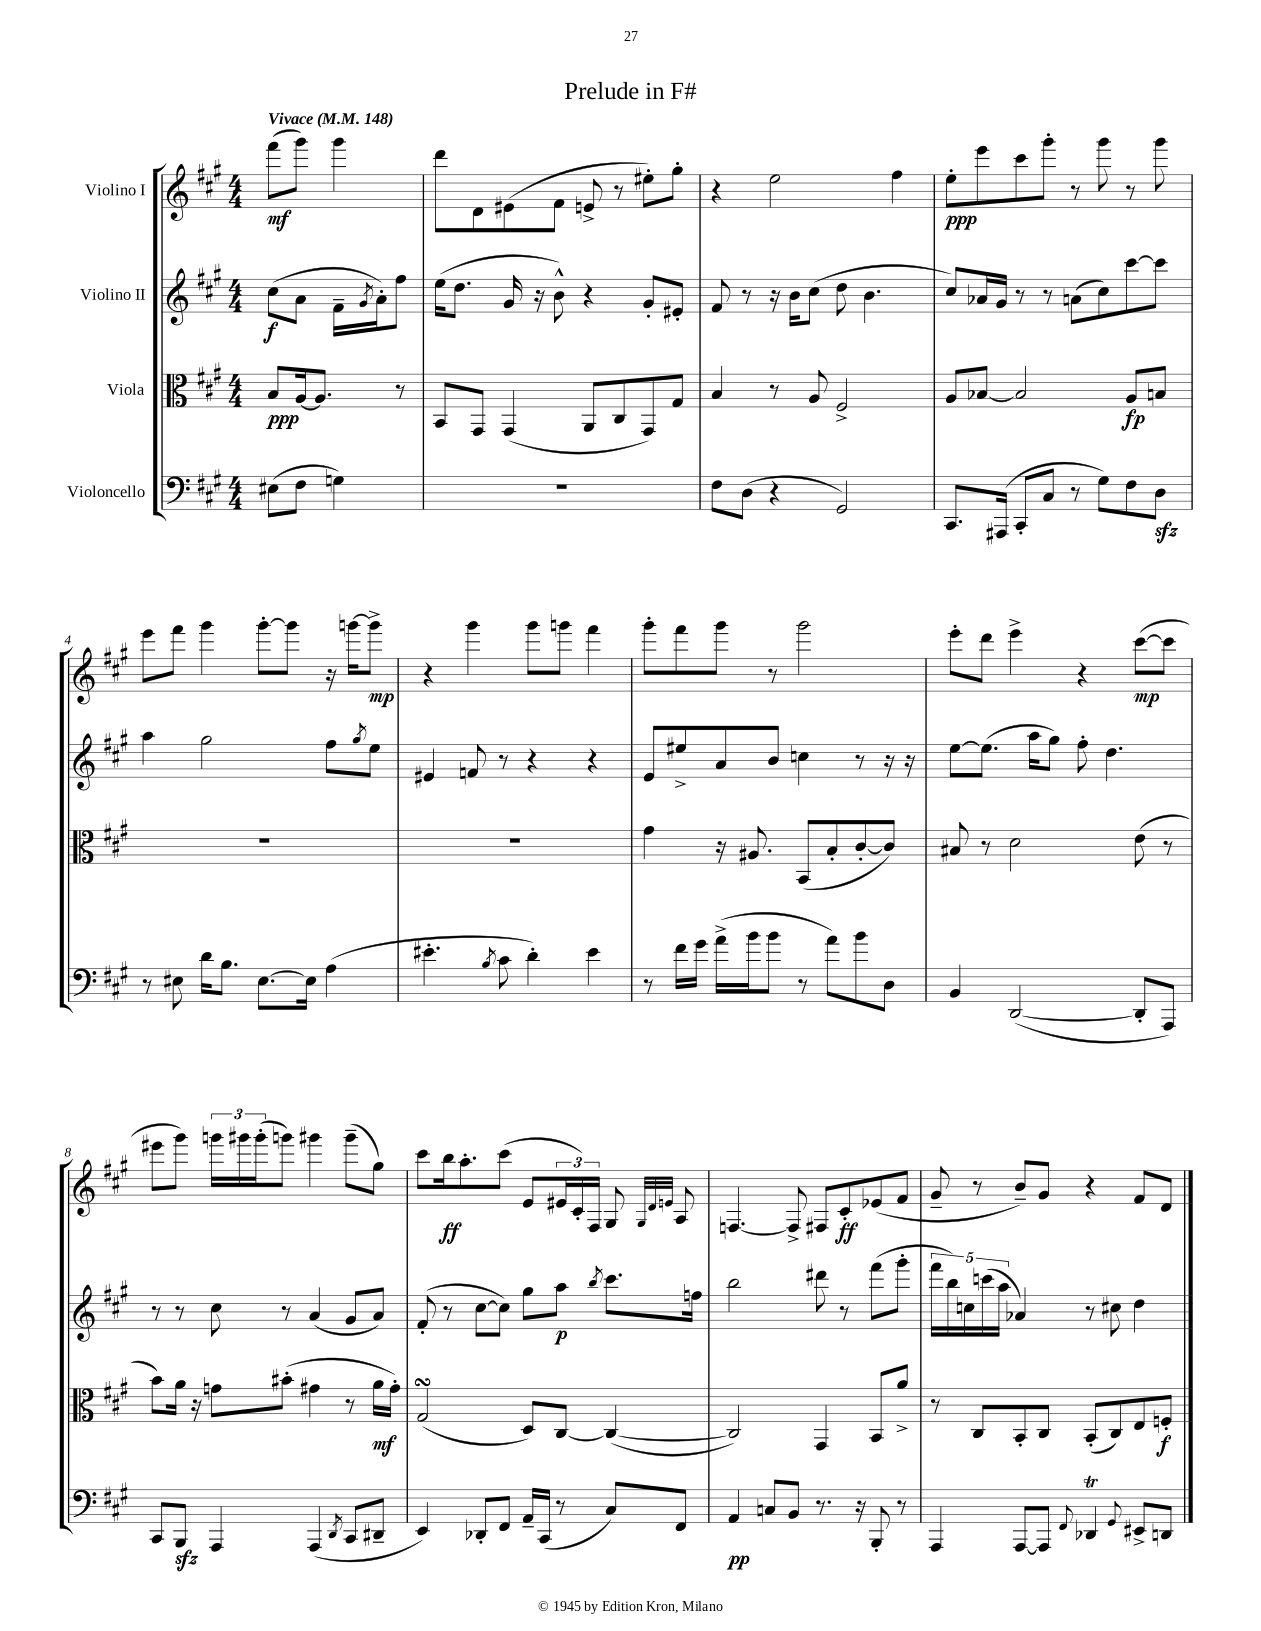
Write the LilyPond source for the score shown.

\header { title = "Prelude in F#" }
<<
\new StaffGroup <<
\new Staff = "s0" \with { instrumentName = "Violino I" } {
    \clef treble \key a \major \numericTimeSignature \time 4/4 \partial 2 \tempo "Vivace" 4 = 148
    fis'''8\mf( gis'''8) gis'''4 |
    d'''8 d'8 eis'8( fis'8 e'8-> r8 eis''8-.) gis''8-. |
    r4 e''2 fis''4 |
    e''8-.\ppp e'''8 cis'''8 gis'''8-. r8 gis'''8 r8 gis'''8 |
    e'''8 fis'''8 gis'''4 gis'''8~-. gis'''8 r16 g'''16~ g'''8->\mp |
    r4 gis'''4 gis'''8 g'''8 fis'''4 |
    gis'''8-. fis'''8 gis'''8 r8 gis'''2 |
    e'''8-. d'''8 e'''4-> r4 cis'''8~\mp( cis'''8 |
    eis'''8 gis'''8) \tuplet 3/2 { g'''16 gis'''16 gis'''16-.( } g'''8) gis'''4 gis'''8--( gis''8) |
    cis'''8 b''16\ff a''8.-. cis'''8( e'8 \tuplet 3/2 { eis'16 cis'16-.) fis16 } gis8 \grace { gis32 d'32 e'32 } a8 |
    f4.~ f8-> fis8 cis'8-.\ff ees'8( fis'8 |
    gis'8-- r8 b'8--) gis'8 r4 fis'8 d'8 \bar "|." |
}
\new Staff = "s1" \with { instrumentName = "Violino II" } {
    \clef treble \key a \major \numericTimeSignature \time 4/4 \partial 2
    cis''8\f( a'8 fis'16-- \acciaccatura { gis'8 } a'16-.) fis''8 |
    e''16( d''8. gis'16 r16 b'8-^) r4 gis'8-. eis'8-. |
    fis'8 r8 r16 b'16 cis''8( d''8 b'4. |
    cis''8) aes'16 gis'16 r8 r8 a'8( cis''8) cis'''8~ cis'''8 |
    a''4 gis''2 fis''8 \acciaccatura { gis''8 } e''8 |
    eis'4 f'8 r8 r4 r4 |
    e'8 eis''8-> a'8 b'8 c''4 r8 r16 r16 |
    e''8~ e''8.( a''16 gis''8) fis''8-. d''4. |
    r8 r8 cis''8 r8 a'4( gis'8 a'8) |
    fis'8-.( r8 cis''8~ cis''8) gis''8 a''8\p \acciaccatura { b''8 } cis'''8. f''16 |
    b''2 dis'''8 r8 fis'''8( gis'''8-. |
    \tuplet 5/4 { fis'''16 b''16) c''16 c'''16( a''16 } aes'4) r8 cis''8 d''4 \bar "|." |
}
\new Staff = "s2" \with { instrumentName = "Viola" } {
    \clef alto \key a \major \numericTimeSignature \time 4/4 \partial 2
    b8\ppp a16~ a8. r8 |
    b,8 gis,8 gis,4( a,8 cis8 gis,8) gis8 |
    b4 r8 a8 fis2-> |
    a8 bes8~ bes2 a8\fp b8 |
    R1 |
    R1 |
    gis'4 r16 ais8. b,8( b8-. cis'8~-. cis'8) |
    bis8 r8 d'2 e'8( r8 |
    b'8) a'16 r16 g'8 bis'8-.( gis'4 r8 a'16\mf gis'16-.) |
    gis2\turn( d8) cis8~ cis4~( |
    cis2) gis,4 b,8 a'8-> |
    r8 cis8 b,8-. cis8 b,8-.( cis8) e8 f8-.\f \bar "|." |
}
\new Staff = "s3" \with { instrumentName = "Violoncello" } {
    \clef bass \key a \major \numericTimeSignature \time 4/4 \partial 2
    eis8( fis8 g4) |
    R1 |
    fis8 d8( r4 gis,2) |
    cis,8. ais,,16( cis,8-. cis8 r8 gis8) fis8 d8\sfz |
    r8 eis8 d'16 b8. eis8.~ eis16 a4( |
    eis'4.-. \acciaccatura { b8 } cis'8 d'4-.) eis'4 |
    r8 fis'16 gis'16 a'16->( b'16 b'8 r8 a'8) b'8 d8 |
    b,4 d,2~( d,8-. a,,8) |
    cis,8 b,,8\sfz a,,4 a,,4( \acciaccatura { d,8 } cis,8 dis,8-- |
    e,4) des,8-. fis,8 a,16-- cis,16( r8 cis8) fis,8 |
    a,4\pp c8 b,8 r8. r16 b,,8-. r8 |
    a,,4 a,,8~ a,,8 \appoggiatura { fis,8 } des,4\trill \appoggiatura { gis,8 } eis,8-> d,8 \bar "|." |
}
>>
>>
